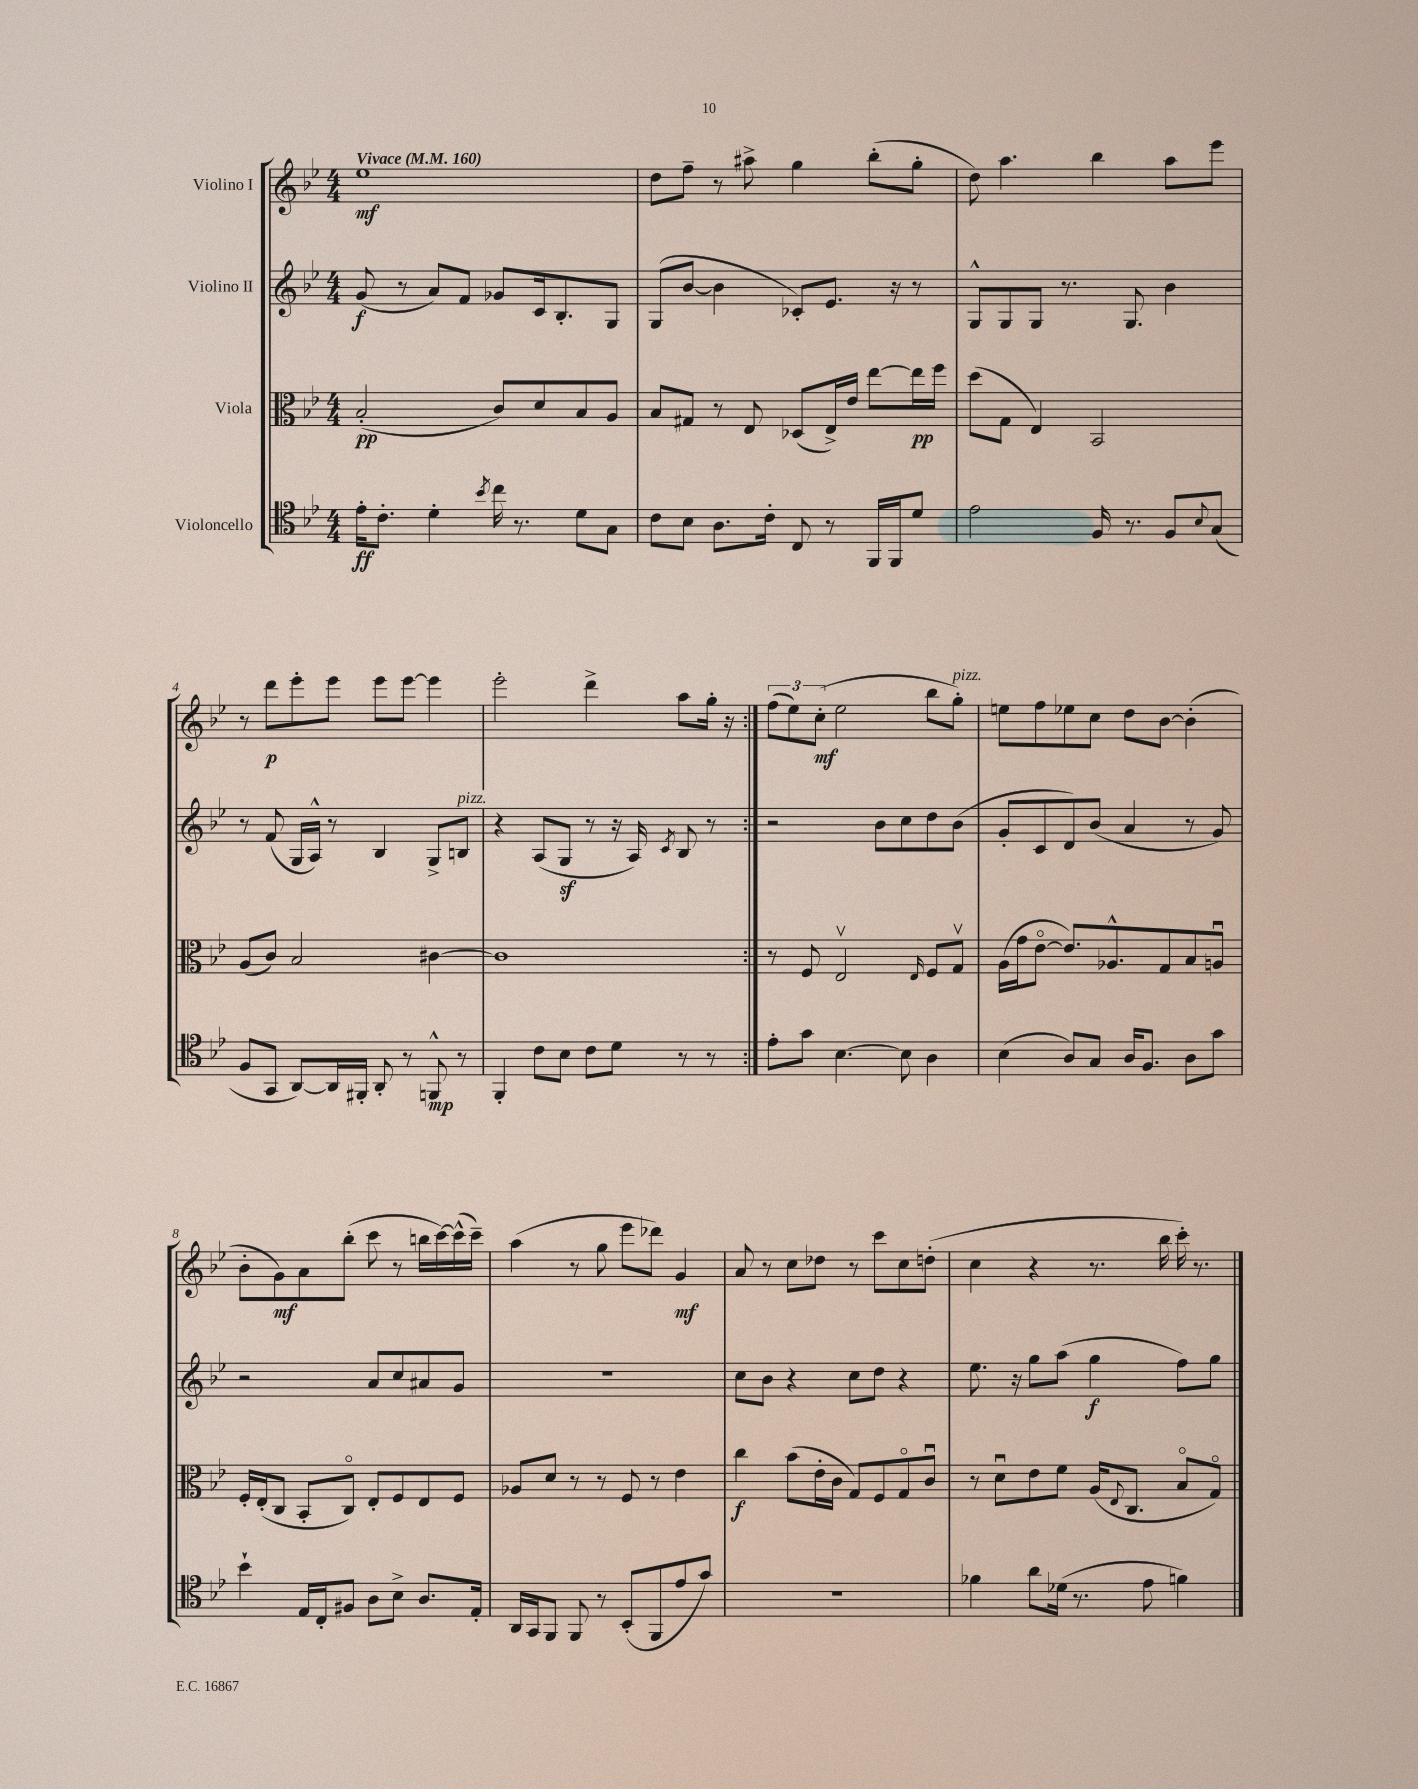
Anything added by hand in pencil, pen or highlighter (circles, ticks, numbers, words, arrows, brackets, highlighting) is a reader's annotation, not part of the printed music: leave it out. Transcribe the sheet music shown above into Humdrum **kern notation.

**kern	**kern	**kern	**kern
*staff4	*staff3	*staff2	*staff1
*clefC4	*clefC3	*clefG2	*clefG2
*k[b-e-]	*k[b-e-]	*k[b-e-]	*k[b-e-]
*M4/4	*M4/4	*M4/4	*M4/4
*MM160	*MM160	*MM160	*MM160
16e-'\LK	(2B-'/	(8g/	1ee-
8.c'\J	.	.	.
.	.	8r	.
4d'\	.	8a/L)	.
.	.	8f/J	.
8qb-/	.	.	.
16cc\	8c/L)	8g-/L	.
8.r	.	.	.
.	8d/	16c/k	.
.	.	8.B-'/	.
8d\L	8B-/	.	.
8G\J	8A/J	8G/J	.
=	=	=	=
8c\L	8B-/L	(8G/L	8dd\L
8B-\J	8G#/J	[8b-/J	8ff~\J
8.A\L	8r	4b-\]	8r
.	8E-/	.	8aa#^\
16c'\Jk	.	.	.
8C/	(8D-/L	8c-'/L)	4gg\
8r	16E-^/L)	8.e-/J	.
.	16e-/JJ	.	.
16FF/LL	[8ee-\L	.	(8bb-'\L
16FF/J	.	16r	.
8d/J	16ee-\]L	8r	8gg'\J
.	16ff\JJ	.	.
=	=	=	=
2e-\	(8dd\L	8G^^/L	8dd\)
.	8G\J	8G/	4.aa\
.	4E-/)	8G/J	.
.	.	8.r	.
16F/	2BB-/	.	4bb-\
8.r	.	8.G/	.
8F/L	.	4b-\	8aa\L
8qqB-/	.	.	.
(8G/J	.	.	8eee-\J
=	=	=	=
8F/L	(8A/L	8r	8r
8GG/J	8c/J)	(8f/	8ddd\L
[8AA/L)	2B-/	16G/LL	8eee-'\
.	.	16A^^/JJ)	.
16AA/]L	.	8r	8eee-\J
16FF#'/JJ	.	.	.
8AA'/	.	4B-/	8eee-\L
8r	.	.	[8eee-\J
8FF^^/	[4c#\	8G^/L	4eee-\]
8r	.	8B/J	.
=	=	=	=
4FF'/	1c#]	4r	2eee-'\
8c\L	.	(8A/L	.
8B-\J	.	8G/J	.
8c\L	.	8r	4ddd^\
8d\J	.	16r	.
.	.	16A/)	.
.	.	8qc/	.
8r	.	8B-/	8aa\L
8r	.	8r	16gg'\Jk
.	.	.	16r
=:|!	=:|!	=:|!	=:|!
8e-'\L	8r	2r	(12ff\L
.	.	.	12ee-\)
8g\J	8F/	.	.
.	.	.	(12cc'\J
[4.B-\	2E-v/	.	2ee-\
.	.	8b-\L	.
8B-\]	.	8cc\	.
.	16qqE-/	.	.
4A\	8F/L	8dd\	8bb-\L
.	8Gv/J	(8b-\J	8gg'\J)
=	=	=	=
(4B-\	(16A\LL	8g'/L	8ee\L
.	16g\J	.	.
.	[8e-o\J	8c/	8ff\
8A/L)	8.e-/]L)	8d/)	8ee-\
8G/J	.	(8b-/J	8cc\J
.	8.A-^^/	.	.
16A/LK	.	4a/	8dd\L
8.F/J	.	.	.
.	8G/	.	[8b-\J
8A\L	8B-/	8r	(4b-'\]
8g\J	8Au/J	8g/)	.
=	=	=	=
4b-`\	16F'/LL	2r	8b-'\L
.	(16E-'/J	.	.
.	8C/J	.	8g\)
16E-/LL	8BB-'/L	.	8a\
16C'/J	.	.	.
8F#/J	8Co/J)	.	(8bb-'\J
8A\L	8E-'/L	8a/L	8ccc\
8B-^\J	8F/	8cc/	8r
8.A/L	8E-/	8a#/	16bb\LL
.	.	.	[16ccc\)
.	8F/J	8g/J	(16ccc^^\]
16E-'/Jk	.	.	16ccc~\JJ)
=	=	=	=
16AA/LL	8A-/L	1r	(4aa\
16GG/J	.	.	.
8FF/J	8d/J	.	.
8FF/	8r	.	8r
8r	8r	.	8gg\
(8BB-'/L	8F/	.	8eee-\L
8FF/	8r	.	8ddd-\J)
8e-/	4e-\	.	4g/
8g/J)	.	.	.
=	=	=	=
1r	4cc\	8cc\L	8a/
.	.	8b-\J	8r
.	(8b-\L	4r	8cc\L
.	16e-'\L	.	8dd-\J
.	16c\JJ	.	.
.	8G/L)	8cc\L	8r
.	8F/	8dd\J	8ccc\L
.	8Go/	4r	8cc\
.	8cu/J	.	(8dd'\J
=	=	=	=
4f-\	8r	8.ee-\	4cc\
.	8du\L	.	.
.	.	16r	.
8a\L	8e-\	8gg\L	4r
(16d-\Jk	8f\J	(8aa\J	.
8.r	.	.	.
.	(16A/LK	4gg\	8.r
.	8qqE-/	.	.
.	8.C/J	.	.
8e-\	.	.	.
.	.	.	16bb-\
4f\)	8B-o/L	8ff\L)	16ccc'\)
.	.	.	8.r
.	8Go/J)	8gg\J	.
==	==	==	==
*-	*-	*-	*-
